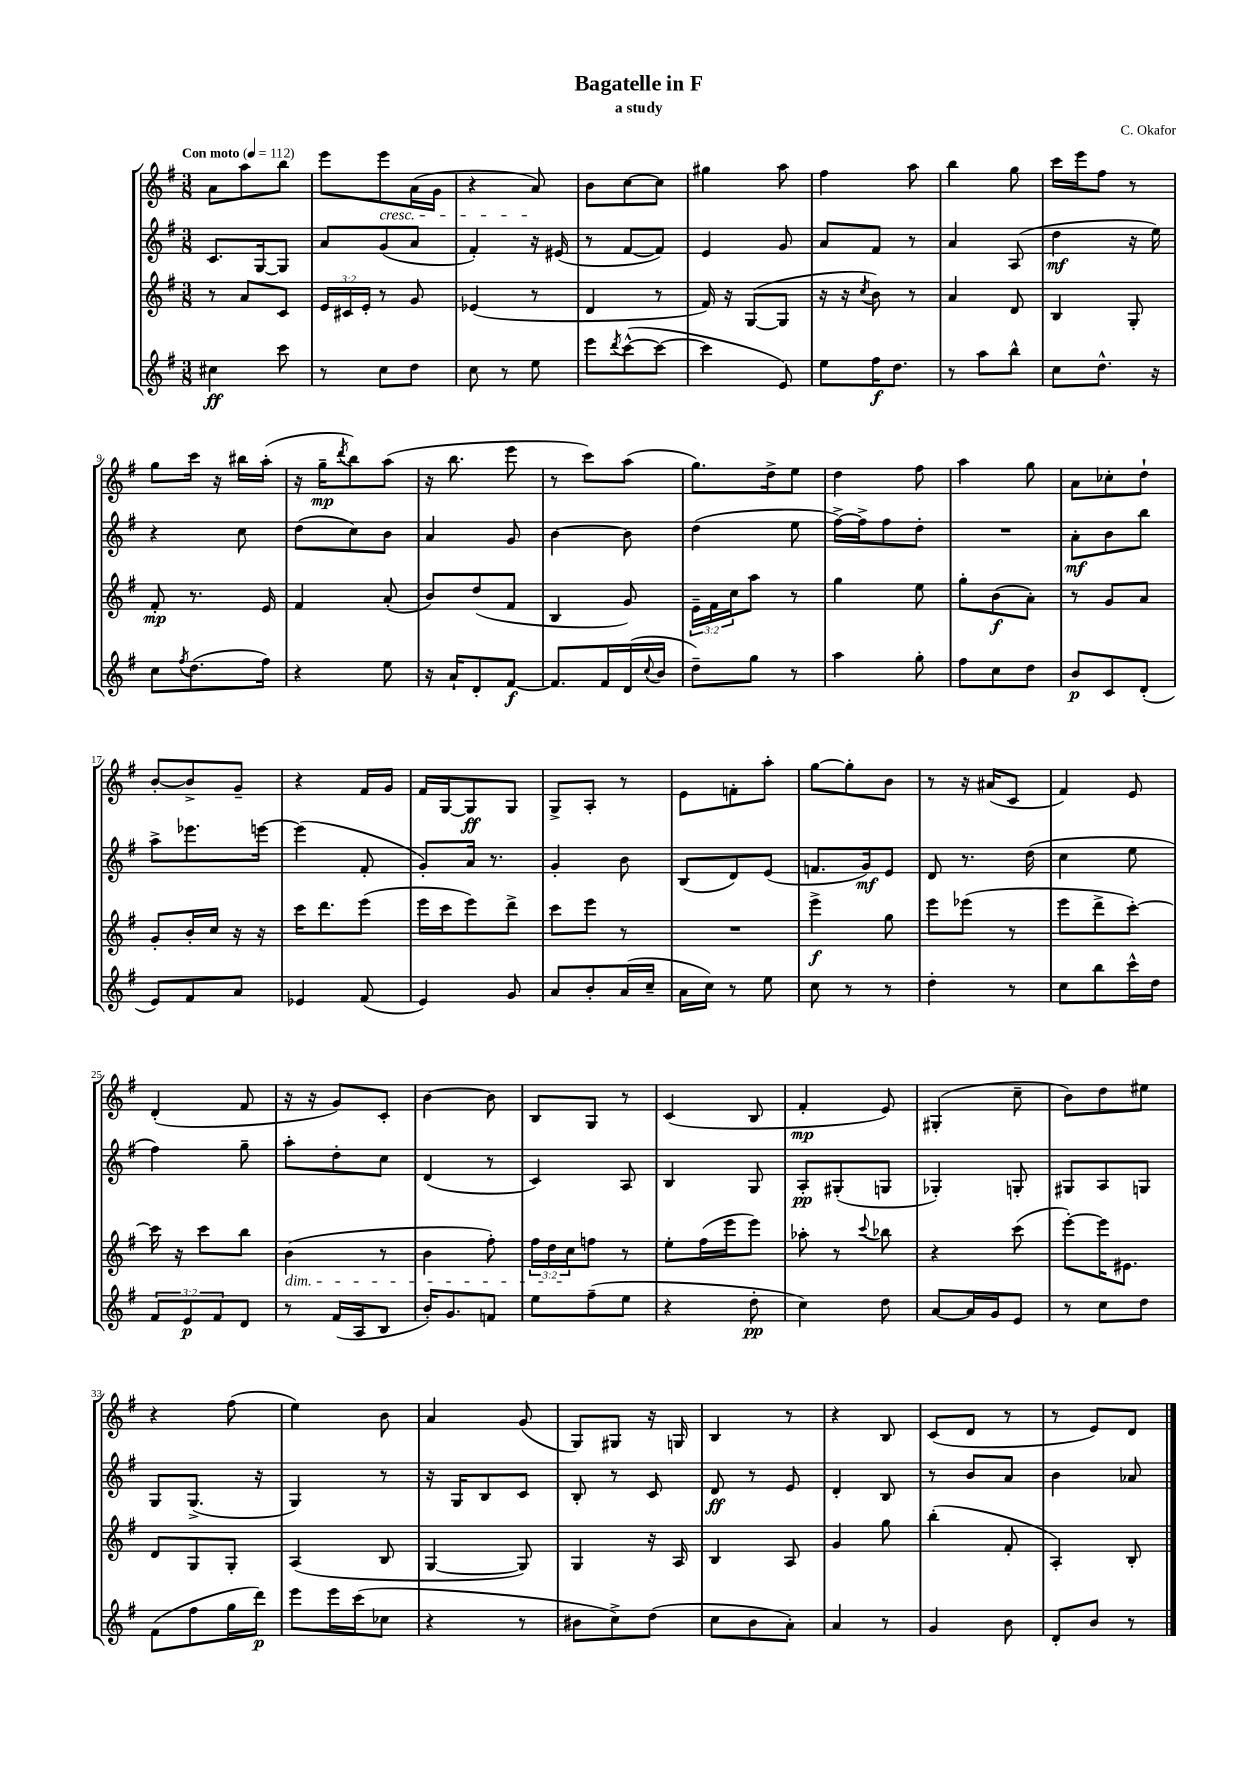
\header { title = "Bagatelle in F" composer = "C. Okafor" subtitle = "a study" }
<<
\new StaffGroup <<
\new Staff = "s0" {
    \clef treble \key g \major \numericTimeSignature \time 3/8 \tempo "Con moto" 4 = 112
    a'8 a''8 b''8 |
    e'''8 e'''8\cresc a'16( g'16 |
    r4 a'8\!) |
    b'8 c''8~ c''8 |
    gis''4 a''8 |
    fis''4 a''8 |
    b''4 g''8 |
    c'''16 e'''16 fis''8 r8 |
    g''8 c'''16 r16 bis''16 a''16-.( |
    r16 g''16--\mp \acciaccatura { d'''8 } b''8) a''8( |
    r16 b''8. e'''8 |
    r8 c'''8) a''8( |
    g''8.) d''16-> e''8 |
    d''4 fis''8 |
    a''4 g''8 |
    a'8 ces''8-. d''8-! |
    b'8~-. b'8-> g'8-- |
    r4 fis'16 g'16 |
    fis'16 g16~ g8\ff g8 |
    g8-> a8-. r8 |
    e'8 f'8-. a''8-. |
    g''8~ g''8-. b'8 |
    r8 r16 ais'16( c'8 |
    fis'4) e'8 |
    d'4-.( fis'8 |
    r16 r16 g'8) c'8-. |
    b'4~ b'8 |
    b8 g8 r8 |
    c'4( b8 |
    fis'4-.\mp e'8) |
    gis4-.( c''8-- |
    b'8) d''8 eis''8 |
    r4 fis''8( |
    e''4) b'8 |
    a'4 g'8( |
    g8) gis8 r16 g16 |
    b4 r8 |
    r4 b8 |
    c'8( d'8 r8 |
    r8 e'8) d'8 \bar "|." |
}
\new Staff = "s1" {
    \clef treble \key g \major \numericTimeSignature \time 3/8
    c'8. g16~ g8 |
    a'8 g'8( a'8 |
    fis'4-.) r16 eis'16( |
    r8 fis'8~ fis'8) |
    e'4 g'8 |
    a'8 fis'8 r8 |
    a'4 a8( |
    d''4\mf r16 e''16) |
    r4 c''8 |
    d''8( c''8) b'8 |
    a'4 g'8 |
    b'4~ b'8 |
    d''4( e''8 |
    fis''16~->) fis''16-> fis''8 d''8-. |
    R4. |
    a'8-.\mf b'8 b''8 |
    a''8-> ees'''8. e'''16~ |
    e'''4( fis'8-. |
    g'8-.) a'16 r8. |
    g'4-. b'8 |
    b8( d'8) e'8( |
    f'8. g'16\mf) e'8 |
    d'8 r8. d''16( |
    c''4 e''8 |
    fis''4) g''8-- |
    a''8-. d''8-. c''8 |
    d'4( r8 |
    c'4) a8 |
    b4 g8 |
    a8-.\pp gis8-.( g8 |
    ges4-.) g8-. |
    gis8 a8 g8 |
    g8 g8.->( r16 |
    g4) r8 |
    r16 g16 b8 c'8 |
    b8-. r8 c'8 |
    d'8\ff r8 e'8 |
    d'4-. b8 |
    r8 b'8 a'8 |
    b'4 aes'8 \bar "|." |
}
\new Staff = "s2" {
    \clef treble \key g \major \numericTimeSignature \time 3/8 \override Staff.TupletNumber.text = #tuplet-number::calc-fraction-text
    r8 a'8 c'8 |
    \tuplet 3/2 { e'16 cis'16 e'16-. } r8 g'8 |
    ees'4( r8 |
    d'4 r8 |
    fis'16) r16 g8~( g8 |
    r16 r16 \acciaccatura { c''8 } b'8) r8 |
    a'4 d'8 |
    b4 g8-. |
    fis'8-.\mp r8. e'16 |
    fis'4 a'8-.( |
    b'8) d''8( fis'8 |
    b4 g'8) |
    \tuplet 3/2 { e'16-- fis'16 c''16 } a''8 r8 |
    g''4 e''8 |
    g''8-. b'8\f( a'8-.) |
    r8 g'8 a'8 |
    g'8-. b'16-. c''16 r16 r16 |
    c'''16 d'''8. e'''8( |
    e'''16 c'''16 e'''8) d'''8-> |
    c'''8 e'''8 r8 |
    R4. |
    e'''4->\f g''8 |
    e'''8 ees'''8( r8 |
    e'''8 d'''8-> c'''8~-.) |
    c'''16 r16 c'''8 b''8 |
    b'4\dim( r8 |
    b'4 fis''8-.) |
    \tuplet 3/2 { fis''16 d''16 c''16\! } f''8 r8 |
    e''8-. fis''16( e'''16 e'''8) |
    aes''8-. r8 \appoggiatura { c'''8 } bes''8 |
    r4 c'''8( |
    e'''8~-.) e'''16 eis'8. |
    d'8 g8 g8-. |
    a4( b8 |
    g4~ g8) |
    g4 r16 a16 |
    b4 a8 |
    g'4 g''8 |
    b''4-.( fis'8-. |
    a4-.) b8-. \bar "|." |
}
\new Staff = "s3" {
    \clef treble \key g \major \numericTimeSignature \time 3/8 \override Staff.TupletNumber.text = #tuplet-number::calc-fraction-text
    cis''4\ff c'''8 |
    r8 c''8 d''8 |
    c''8 r8 e''8 |
    e'''8 \acciaccatura { d'''8 } c'''8~-^( c'''8~ |
    c'''4 e'8) |
    e''8 fis''16\f d''8. |
    r8 a''8 b''8-^ |
    c''8 d''8.-^ r16 |
    c''8 \acciaccatura { fis''8 } d''8.( fis''16) |
    r4 e''8 |
    r16 a'16-! d'8-. fis'8~\f |
    fis'8. fis'16 d'16( \appoggiatura { c''8 } b'16 |
    d''8--) g''8 r8 |
    a''4 g''8-. |
    fis''8 c''8 d''8 |
    b'8\p c'8 d'8-.( |
    e'8) fis'8 a'8 |
    ees'4 fis'8( |
    e'4) g'8 |
    a'8 b'8-. a'16( c''16-- |
    a'16 c''16) r8 e''8 |
    c''8 r8 r8 |
    d''4-. r8 |
    c''8 b''8 c'''16-^ d''16 |
    \tuplet 3/2 { fis'8 e'8\p fis'8 } d'8 |
    r8 fis'16( a16 b8 |
    b'16-.) g'8. f'8 |
    e''8 fis''8--( e''8 |
    r4 d''8-.\pp |
    c''4) d''8 |
    a'8~ a'16 g'16 e'8 |
    r8 c''8 d''8 |
    fis'8( fis''8 g''16 d'''16\p) |
    e'''8 e'''16 c'''16( ces''8 |
    r4 r8 |
    bis'8 c''8->) d''8( |
    c''8 b'8 a'8-.) |
    a'4 r8 |
    g'4 b'8 |
    d'8-. b'8 r8 \bar "|." |
}
>>
>>
